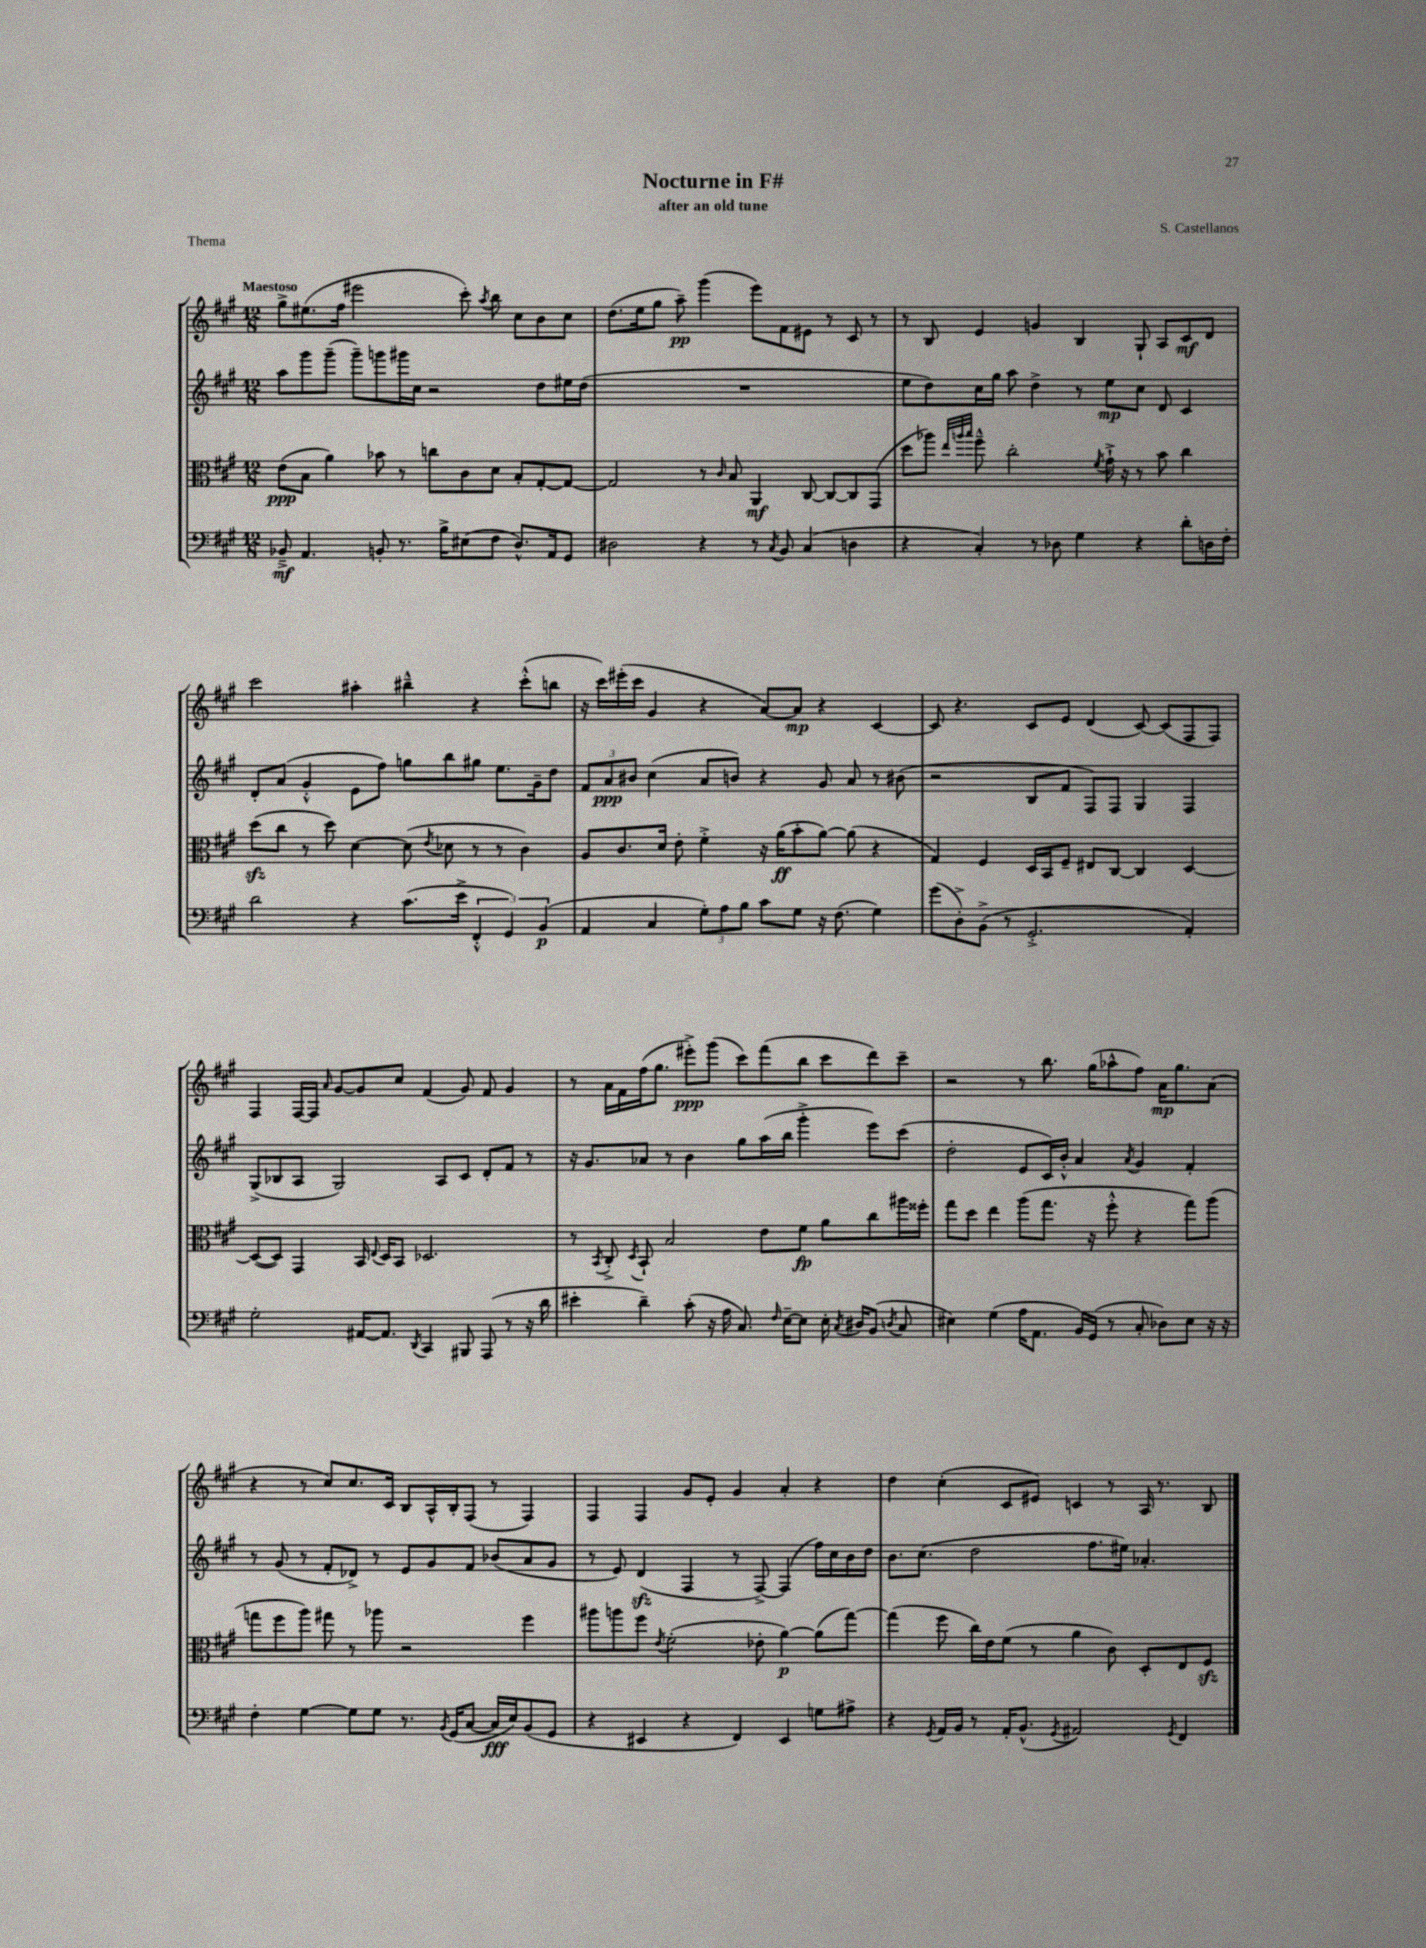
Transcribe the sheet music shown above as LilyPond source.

\header { title = "Nocturne in F#" composer = "S. Castellanos" subtitle = "after an old tune" piece = "Thema" }
<<
\new StaffGroup <<
\new Staff = "s0" {
    \clef treble \key a \major \numericTimeSignature \time 12/8 \tempo "Maestoso"
    \autoBeamOff gis''8[-> eis''8.( fis''16] eis'''2 cis'''8-.) \acciaccatura { a''8 } b''8 cis''8[ b'8 cis''8] |
    d''8.[( e''16 gis''8] a''8--\pp) gis'''4( e'''8[) fis'8 eis'8] r8 cis'8 r8 |
    r8 b8 e'4 g'4 b4 gis8-! a8[ cis'8\mf d'8] |
    cis'''2 ais''4-. bis''4---^ r4 cis'''8[-.-^( b''8] |
    r16 cis'''16[) eis'''16-.( cis'''16] gis'4 r4 a'8[~) a'8]\mp r4 cis'4~ |
    cis'8 r4. cis'8[ e'8] d'4( cis'8~) cis'8[( fis8 fis8]) |
    fis4 fis16[~ fis16] \grace { a'16 } gis'8[~ gis'8 cis''8] fis'4( gis'8) fis'8 gis'4 |
    r8 a'16[ fis'16 fis''16( gis''8.] eis'''8[-.->\ppp) gis'''8]( cis'''8[) fis'''8( b''8] cis'''8[ d'''8) cis'''8]-- |
    r2 r8 b''8. gis''16[( aes''8-^ fis''8]) a'16[\mp gis''8. a'8]( |
    r4 r8 cis''8[) cis''8. cis'16] b8[ a16-^ b16-. fis8]( r8 fis4) |
    fis4 fis4 gis'8[ e'8]-. gis'4 a'4-. r4 |
    d''4 cis''4-.( cis'8[ eis'8]) c'4 r8 a16 r8. b8 \bar "|." |
}
\new Staff = "s1" {
    \clef treble \key a \major \numericTimeSignature \time 12/8
    \autoBeamOff a''8[ gis'''8 gis'''8]--( gis'''8[--) g'''8 gis'''16 cis''16] r2 d''8[ eis''16 d''16]( |
    R1. |
    e''8[ d''8) cis''16 gis''16] a''8 d''4-> r8 e''8[\mp cis''8] d'8 cis'4 |
    d'8[-. a'8]( gis'4-.-^ e'8[ fis''8]) g''8[ b''8 gis''8] e''8.[ gis'16-- d''8] |
    \tuplet 3/2 { fis'8[ a'8\ppp bis'8] } cis''4( a'8[ b'8]) r4 gis'8 a'8 r8 bis'8( |
    r2 b8[ fis'8] fis8[) fis8] gis4 fis4 |
    gis8[->( bes8 a8] gis2) a8[ cis'8] d'8[-. fis'8] r8 |
    r16 gis'8.[ aes'8] r8 b'4 gis''8[ a''16( b''16] gis'''4-.-> e'''8[) cis'''8]( |
    d''2-. e'8[ cis'16) b'16]-.-^ a'4 \acciaccatura { a'8 } gis'4 fis'4-. |
    r8 gis'8( r8 fis'8[-. des'8]->) r8 e'8[ gis'8 fis'8] bes'8[( a'8 gis'8] |
    r8 e'8) d'4\sfz( fis4 r8 fis8~->) fis4( fis''16[) cis''16 b'16 d''16] |
    b'8.[ cis''8.]( d''2 fis''8.[ eis''16]) aes'4.-. \bar "|." |
}
\new Staff = "s2" {
    \clef alto \key a \major \numericTimeSignature \time 12/8
    \autoBeamOff e'8[\ppp( b8] a'4) bes'8 r8 c''8[ cis'8 d'8] b8[-. gis8~-. gis8]~ |
    gis2 r8 \grace { cis'16 } b8 a,4\mf cis8~ cis8[~ cis8 gis,8]( |
    d''8[ aes''8]) \grace { e''32[ a''32 b''32] } fis''8---^ cis''2-. \acciaccatura { fis'8 } gis'16-!-> r16 r8 b'8 cis''4 |
    d''8[\sfz( cis''8] r8 d''8) d'4~ d'8( \acciaccatura { e'8 } des'8 r8 r8 cis'4) |
    a8[ cis'8. d'16] e'8-. fis'4-.-> r16 a'16[\ff( b'8-. a'8]~) a'8( r4 |
    gis4) fis4 d16[ b,16 fis8]-- eis8[ cis8]~ cis4 d4~ |
    d8[~( d8]) gis,4 b,16 \appoggiatura { e8 } d16[ b,8] des2. |
    r8 \acciaccatura { b,8 } cis8-.-> \acciaccatura { d8 } b,8-! b2 e'8[ fis'8]\fp a'8[ cis''8 ais''16 fisis''16]-. |
    gis''8[ d''8] e''4 a''8[( gis''8.] r16 fis''8-.-^ r4 gis''8[) a''8]( |
    g''8[ fis''8 a''8]) gis''8 r8 aes''8 r2 fis''4 |
    ais''8[ a''8 fis''8] \acciaccatura { e'8 } fis'2-.( ees'8-. a'4~\p) a'8[( gis''8]~) |
    gis''4( fis''8 cis''16[) e'16 fis'8]( r8 a'4 cis'8) d8[-. e8 fis8]\sfz \bar "|." |
}
\new Staff = "s3" {
    \clef bass \key a \major \numericTimeSignature \time 12/8
    \autoBeamOff bes,8--->\mf a,4. b,8-. r8. b16[-> eis8( fis8] d8.[-^) a,16 gis,8] |
    dis2 r4 r8 \acciaccatura { cis8 } b,8 cis4( d4 |
    r4 cis4-.) r8 des8 gis4 r4 d'8[-. d16 fis16]-. |
    d'2 r4 cis'8.[( e'16]-> \tuplet 3/2 { fis,4-.-^ gis,4) b,4\p( } |
    a,4 cis4 \tuplet 3/2 { gis8[-.) a8 b8] } cis'8[ gis8] r16 fis8.( gis4) |
    gis'8[( d8-.->) b,8]->( r8 gis,2.-.-> a,4-.) |
    gis2-. ais,16[~ ais,8.] \acciaccatura { d,8 } cis,4 bis,,8 a,,8( r8 r16 d'16 |
    eis'4-. d'4--) cis'8-.( r16 a16 cis8.) \grace { fis16 } e16[~-- e8] e16-. \acciaccatura { cis8 } dis16[ b,8]( \acciaccatura { d8 } cis8 |
    eis4) gis4( a16[ a,8.] b,16[) gis,16]( r8 cis8-. des8[) eis8] r16 r16 |
    fis4-. gis4~ gis8[ gis8] r8. \acciaccatura { b,8 } gis,16[( cis8]~ cis16[\fff e16) b,8( gis,8] |
    r4 eis,4 r4 fis,4) eis,4 g8[ ais8]-> |
    r4 \acciaccatura { gis,8 } a,16[ b,16] r8 a,16[-. b,8.]-^( \acciaccatura { gis,8 } ais,2) \acciaccatura { gis,8 } fis,4 \bar "|." |
}
>>
>>
\layout { \context { \Score \remove "Bar_number_engraver" } }
